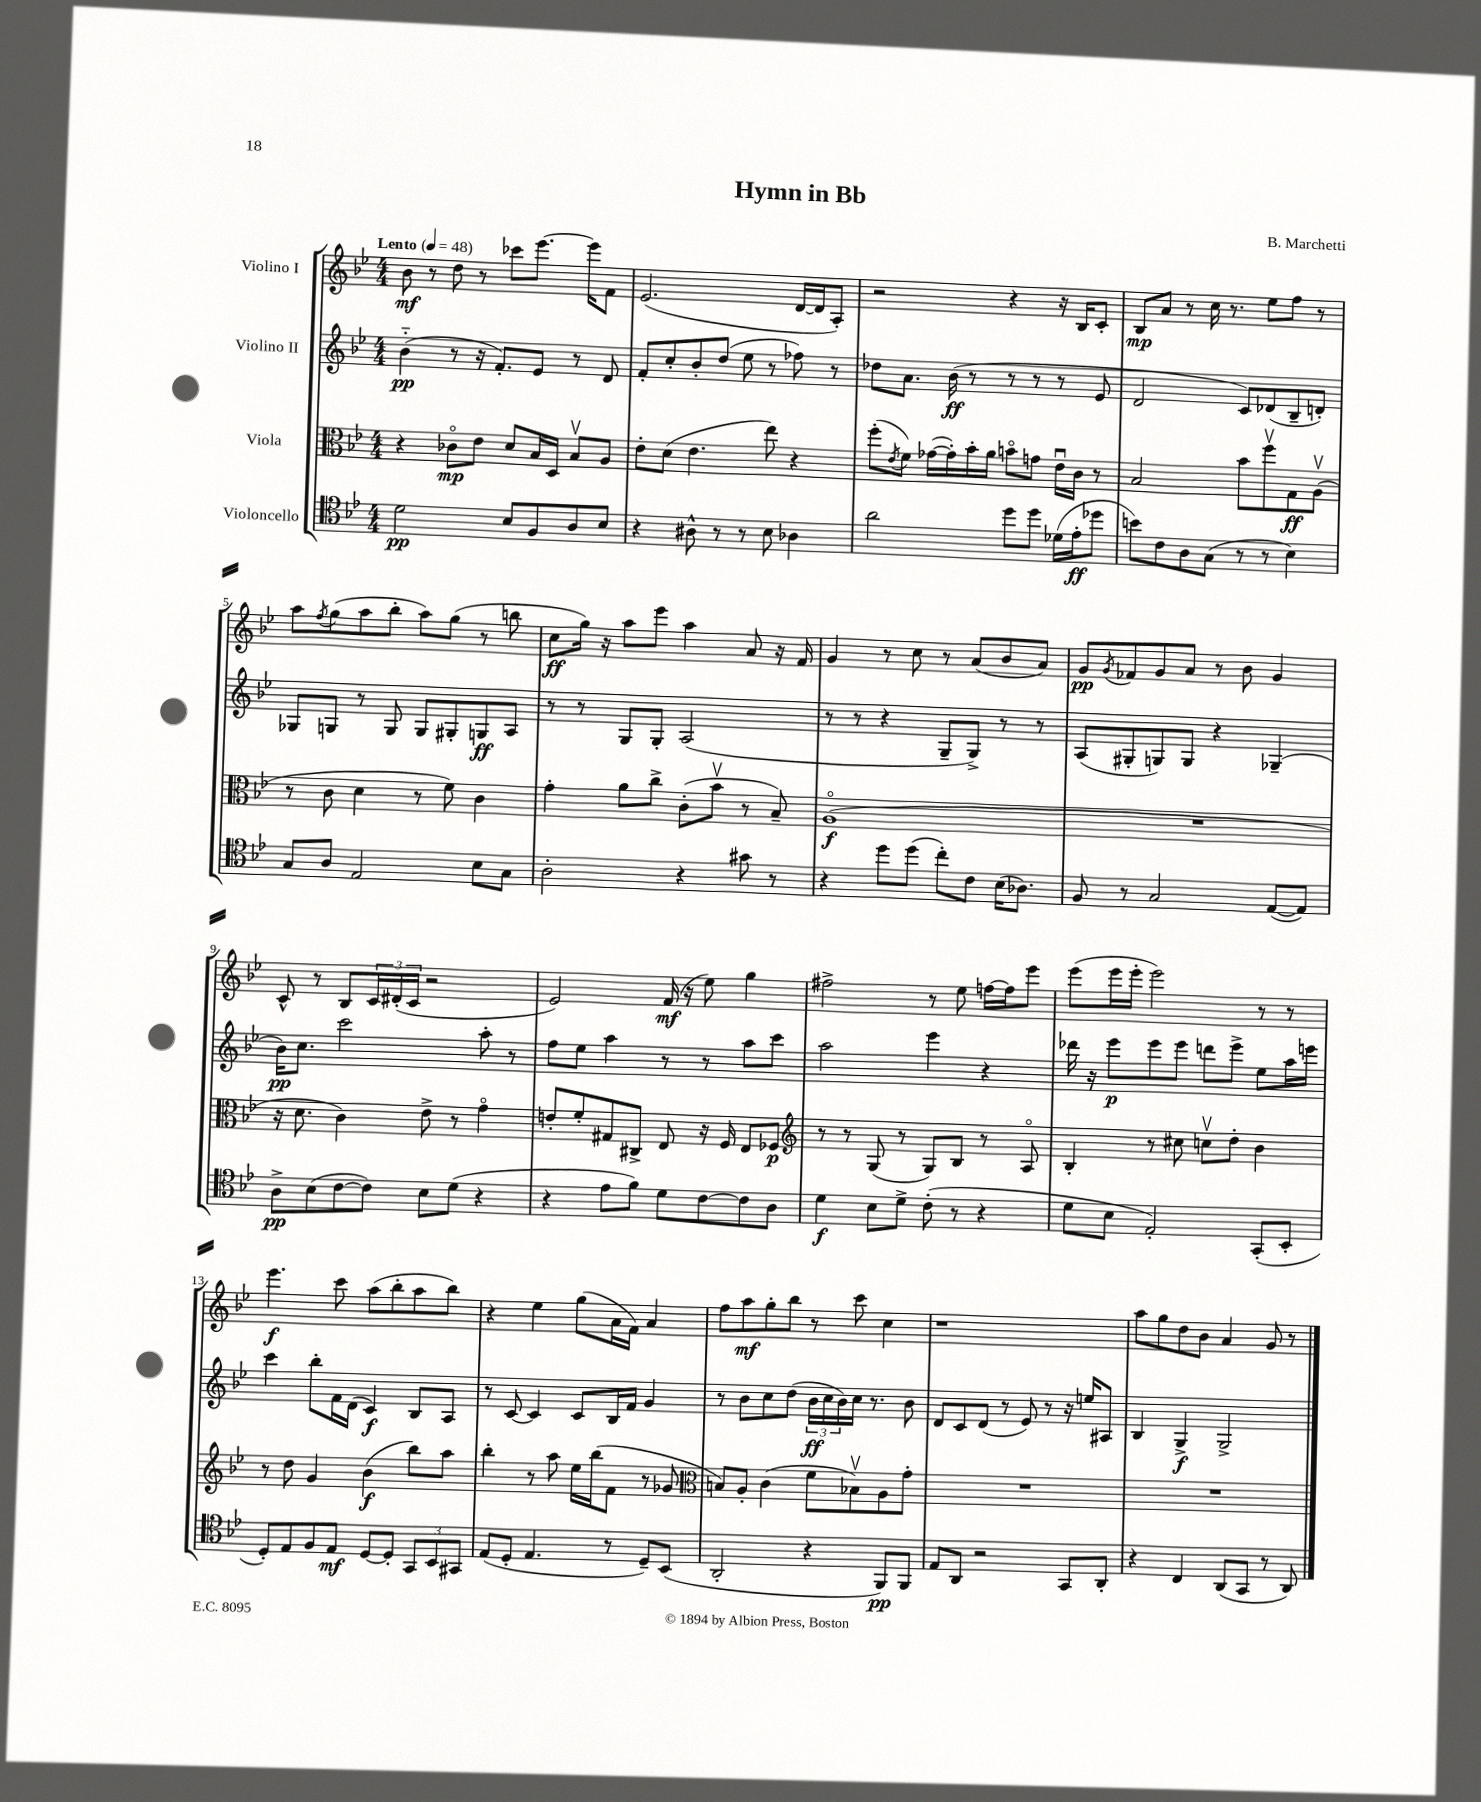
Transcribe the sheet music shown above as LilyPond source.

\header { title = "Hymn in Bb" composer = "B. Marchetti" }
<<
\new StaffGroup <<
\new Staff = "s0" \with { instrumentName = "Violino I" } {
    \clef treble \key bes \major \numericTimeSignature \time 4/4 \tempo "Lento" 4 = 48
    bes'8\mf r8 d''8 r8 ces'''8 ees'''8.~ ees'''16 f'8 |
    ees'2.( d'16~ d'16 a8-.) |
    r2 r4 r16 bes16 c'8-. |
    bes8\mp a'8 r8 c''16 r8. ees''8 f''8 r8 |
    a''8 \acciaccatura { f''8 } g''8( a''8 bes''8-. a''8) g''8( r8 b''8 |
    c''8\ff g''16) r16 a''8 ees'''8 a''4 a'8 r16 f'16 |
    g'4 r8 c''8 r8 a'8( bes'8 a'8) |
    g'8\pp \acciaccatura { g'8 } fes'8 g'8 a'8 r8 bes'8 g'4 |
    c'8-^ r8 bes8 \tuplet 3/2 { c'16 dis'16-.( c'16 } r2 |
    ees'2) f'16\mf( r16 ees''8) g''4 |
    fis''2-> r8 ees''8 f''16~ f''16 ees'''8 |
    ees'''8( ees'''16 ees'''16-. ees'''2) r8 r8 |
    ees'''4.\f c'''8 a''8( bes''8-. a''8 bes''8) |
    r4 ees''4 g''8( a'16 f'16) a'4 |
    f''8 a''8\mf g''8-. bes''8 r8 c'''8 c''4 |
    r1 |
    a''8 g''8 d''8 bes'8 a'4 g'8 r8 \bar "|." |
}
\new Staff = "s1" \with { instrumentName = "Violino II" } {
    \clef treble \key bes \major \numericTimeSignature \time 4/4
    bes'4-_\pp( r8 r16 f'8.-.) ees'8 r8 d'8 |
    f'8-. c''8-. bes'8-. d''8( ees''8 r8 fes''8) r8 |
    des''8 a'8. bes'16\ff( r8 r8 r8 r8 ees'8 |
    d'2 c'8) des'8( bes8-- d'8-.) |
    ges8 g8 r8 g8 g8 gis8-. g8\ff a8 |
    r8 r8 g8 g8-. a2( |
    r8 r8 r4 g8-- g8->) r8 r8 |
    a8( gis8-. g8) g8 r4 ges4--( |
    bes'16\pp) c''8. c'''2 a''8-. r8 |
    f''8 ees''8 a''4 r8 r8 a''8 c'''8 |
    a''2 ees'''4 r4 |
    des'''16 r16 ees'''8\p ees'''8 ees'''8 d'''8 ees'''8-> ees''8 a''16 e'''16 |
    c'''4 bes''8-. f'16 d'16( c'4\f) bes8 a8 |
    r8 c'8~ c'4 c'8 bes16 f'16 g'4 |
    r8 bes'8 c''8 d''8( \tuplet 3/2 { bes'16\ff c''16 bes'16) } c''16 r8. bes'8 |
    d'8 c'8 d'8( r8 ees'8) r8 r16 e''16 ais8 |
    bes4 g4->\f g2-> \bar "|." |
}
\new Staff = "s2" \with { instrumentName = "Viola" } {
    \clef alto \key bes \major \numericTimeSignature \time 4/4
    r4 ces'8\flageolet\mp ees'8 d'8 bes16 d16 bes8\upbow a8 |
    ees'8-. d'8( ees'4. ees''8) r4 |
    f''8-.( \acciaccatura { ees'8 } f'8) ges'16~( ges'16-.) bes'16-. a'16 b'8\flageolet g'8 ees'16\downbow c'16 r8 |
    bes2 bes'8 f''8\upbow g8\ff a8\upbow( |
    r8 c'8 d'4 r8 f'8) c'4 |
    g'4-. a'8 c''8-> c'8-.( bes'8\upbow r8 bes8--) |
    a1\flageolet\f( |
    R1 |
    r16 d'8. c'4) ees'8-> r8 g'4\flageolet |
    e'8-. f'8-. gis8 cis8-> ees8 r16 f16 ees8 fes8\p |
    \clef treble r8 r8 g8( r8 g8) bes8 r8 a8\flageolet |
    bes4-. r8 cis''8 c''8\upbow d''8-. bes'4 |
    r8 d''8 g'4 bes'4\f( bes''8) a''8 |
    bes''4-. r8 a''8 ees''16 bes''16( f'8 r8 ges'8 |
    \clef alto b8) a8-. c'4( f'8 bes8\upbow) a8 g'8-. |
    R1 |
    R1 \bar "|." |
}
\new Staff = "s3" \with { instrumentName = "Violoncello" } {
    \clef tenor \key bes \major \numericTimeSignature \time 4/4
    d'2\pp bes8 f8 a8 bes8 |
    r4 ais8-^ r8 r8 bes8 aes4 |
    a'2 d''8 d''8 des'16( ees'16-.\ff des''8 |
    b'8) c'8 a8 g8( r8 r8 bes4) |
    g8 a8 ees2 bes8 g8 |
    a2-. r4 gis'8 r8 |
    r4 d''8 d''8( c''8-.) c'8 bes16( aes8.) |
    f8 r8 g2 ees8~( ees8) |
    a8->\pp bes8( c'8~ c'8) bes8 d'8( r4 |
    r4 ees'8 f'8) d'8 c'8~ c'8 a8 |
    d'4\f bes8 d'8-> c'8-.( r8 r4 |
    d'8 bes8 ees2-.) g,8-.( bes,8-. |
    d8-.) ees8 f8 ees8\mf d8~ d8-. \tuplet 3/2 { g,8 bes,8 gis,8 } |
    ees8( d8-. ees4. r8 d8--) bes,8( |
    a,2-. r4 f,8\pp) f,8 |
    ees8 a,8 r2 g,8 a,8-. |
    r4 c4 a,8( g,8 r8 a,8) \bar "|." |
}
>>
>>
